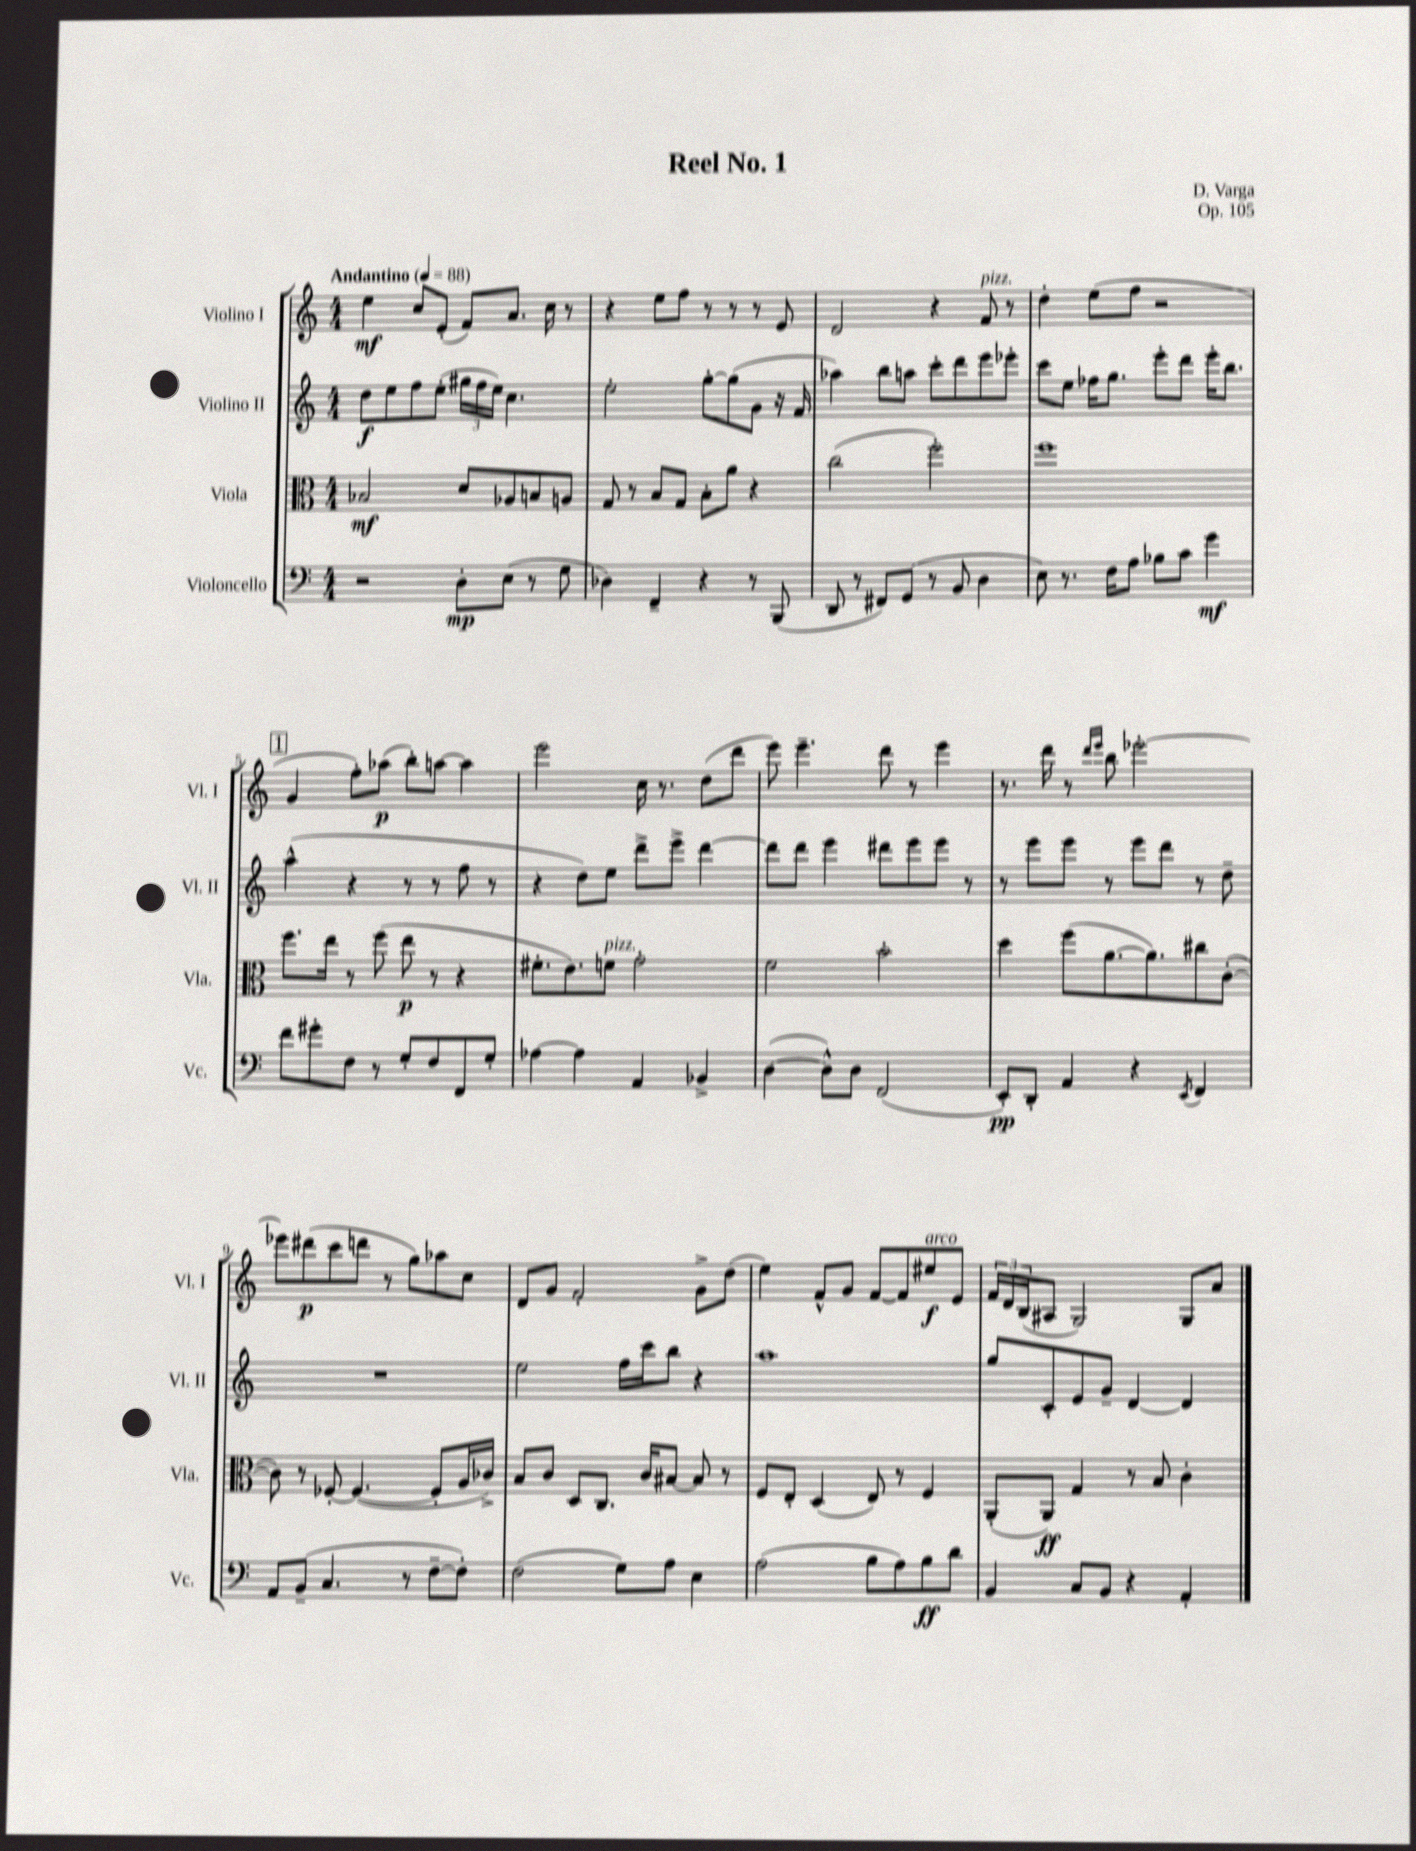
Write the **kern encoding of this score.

**kern	**kern	**kern	**kern
*staff4	*staff3	*staff2	*staff1
*clefF4	*clefC3	*clefG2	*clefG2
*k[]	*k[]	*k[]	*k[]
*M4/4	*M4/4	*M4/4	*M4/4
*MM88	*MM88	*MM88	*MM88
2r	2B-	8dd	4ee
.	.	8ee	.
.	.	8ff	8cc
.	.	(8ee'	(8e'
8D'	8d	24gg#	8f)
.	.	24ff	.
.	.	24ee)	.
(8E	8A-	4.cc	8.a
8r	8B	.	.
.	.	.	16cc
8G	8A	.	8r
=	=	=	=
4D-)	8G	2ee'	4r
.	8r	.	.
4FF~	8B	.	8ee
.	8G	.	8ff
4r	8B'	[8gg'	8r
.	8a	(8gg]	8r
8r	4r	8g	8r
(8BBB	.	16r	8e
.	.	16f	.
=	=	=	=
8DD	(2cc	4aa-)	2d
8r	.	.	.
8FF#)	.	8bb	.
(8GG	.	8aa	.
8r	2ff')	8ccc'	4r
8BB	.	8ddd	.
4D	.	8eee	8f
.	.	8eee-'	8r
=	=	=	=
8E)	1ff	8ccc	4dd'
8.r	.	8ee	.
.	.	16ff-	(8ee
16F	.	8.gg	.
8A	.	.	8ff
8B-	.	8eee'	2r
8c	.	8ddd	.
4g	.	16eee'	.
.	.	8.bb	.
=	=	=	=
8f	8.ff	(4aa^^	4g
8g#'	.	.	.
.	16ee	.	.
8F	8r	4r	8ff')
8r	(8ff	.	(8aa-
8G'	8ee	8r	8bb')
8F	8r	8r	[8aa
8FF	4r	8ff	4aa]
8G'	.	8r	.
=	=	=	=
[4A-	8.f#'	4r	2eee
.	8.e)	.	.
4A-]	.	8dd)	.
.	8f	8ee	.
4AA	2g'	8ddd^	16cc
.	.	.	8.r
.	.	8eee^	.
4BB-^	.	[4ddd	(8dd
.	.	.	8ddd
=	=	=	=
([4D	2f	8ddd]	8eee)
.	.	8ddd	4.eee~
8D^^])	.	4eee	.
8D	.	.	.
(2FF	2b'	8ddd#	8ddd
.	.	8eee	8r
.	.	8eee	4eee
.	.	8r	.
=	=	=	=
8EE')	4dd	8r	8.r
8DD'	.	8eee	.
.	.	.	16ddd
4AA	(8ff	8eee	8r
.	.	.	16qqddd
.	.	.	16qqeee
.	[8.a	8r	8bb
4r	.	8eee	[2eee-'
.	8.a])	.	.
.	.	8ddd	.
8qEE	.	.	.
4FF	8cc#	8r	.
.	([8c'	8dd~	.
=	=	=	=
8AA	8c])	1r	8eee-]
(8BB~	8r	.	(8ddd#
4.C	[8F-'	.	8ccc
.	(4.F-_	.	8ddd
.	.	.	8r
8r	.	.	8gg)
[8F~	8F-']	.	8aa-
8F'])	16A	.	8cc
.	16c-^)	.	.
=	=	=	=
(2F	8B	2ee	8d
.	8c	.	8g
.	8D	.	2f'
.	8.C	.	.
8G)	.	16ff	.
.	16c	16ccc	.
8A	[8B#	8bb	.
4E	8B#]	4r	8g^
.	8r	.	(8dd
=	=	=	=
(2A	8F	1aa	4ee)
.	8E'	.	.
.	(4D	.	8f^^
.	.	.	8g
8B	8E)	.	[8f
8A)	8r	.	8f]
8B	4F	.	8ee#
8d	.	.	8e
=	=	=	=
4BB	(8AA'	8gg	24f
.	.	.	24d
.	.	.	(24B
.	8AA)	8c'	8A#
8C	4G	8e	2G)
8BB	.	8g~	.
4r	8r	[4d	.
.	8B	.	.
4AA'	4c'	4d]	8G
.	.	.	8a
==	==	==	==
*-	*-	*-	*-
